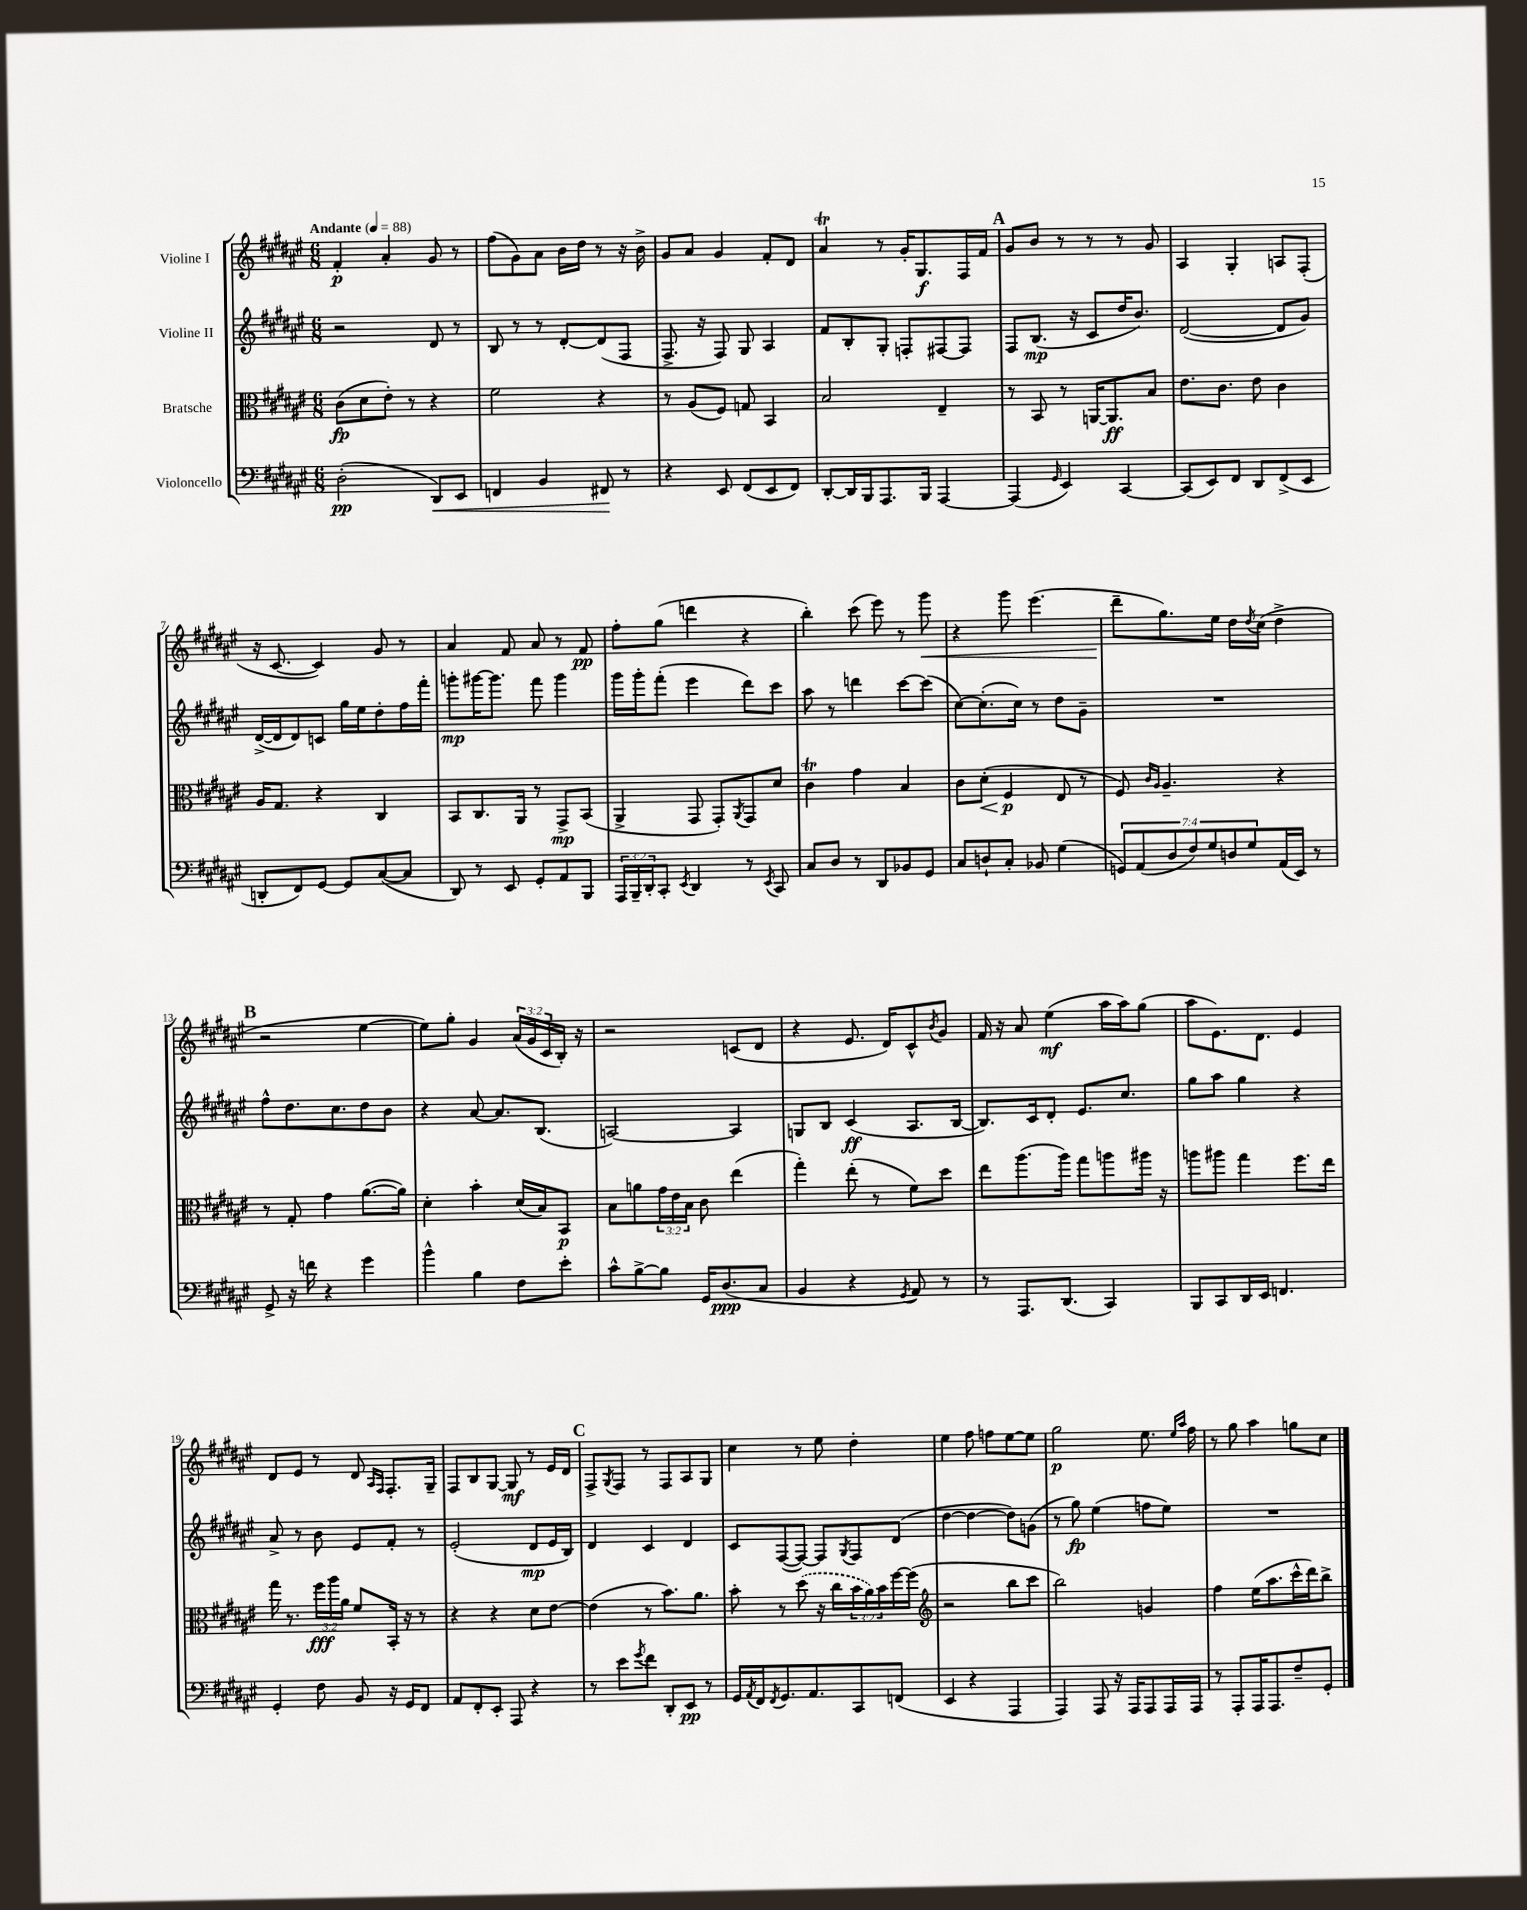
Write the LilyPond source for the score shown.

<<
\new StaffGroup <<
\new Staff = "s0" \with { instrumentName = "Violine I" } {
    \clef treble \key fis \major \numericTimeSignature \time 6/8 \override Staff.TupletNumber.text = #tuplet-number::calc-fraction-text \tempo "Andante" 4 = 88
    fis'4-.\p ais'4-. gis'8 r8 |
    fis''8( gis'8) ais'8 b'16 dis''16 r8 r16 b'16-> |
    gis'8 ais'8 gis'4 fis'8-. dis'8 |
    ais'4\trill r8 gis'16-. gis8.\f fis16 fis'16 |
    \mark \markup { \bold "A" } gis'8 b'8 r8 r8 r8 gis'8 |
    ais4 gis4-. a8 fis8-.( |
    r16 cis'8.~ cis'4) gis'8 r8 |
    ais'4 fis'8 ais'8 r8 fis'8\pp |
    fis''8-. gis''8( d'''4 r4 |
    b''4-.) cis'''8( eis'''8) r8 gis'''8\< |
    r4 gis'''8 eis'''4.( |
    dis'''8--\! gis''8.) eis''16 dis''16 \acciaccatura { dis''8 } cis''16( dis''4-> |
    \mark \markup { \bold "B" } r2 eis''4~ |
    eis''8) gis''8-. gis'4 \tuplet 3/2 { ais'16( gis'16 cis'16 } b16-.) r16 |
    r2 c'8( dis'8 |
    r4 eis'8. dis'16) cis'8-^ \acciaccatura { b'8 } gis'8 |
    fis'16 r16 ais'8 eis''4\mf( ais''16 ais''16) gis''8( |
    ais''8 eis'8.) dis'8. eis'4 |
    dis'8 eis'8 r8 dis'8 \grace { ais16 fis16 } fis8.-. gis16-- |
    fis8 b8 gis8~ gis8\mf r8 eis'16 dis'16 |
    \mark \markup { \bold "C" } fis8-> \acciaccatura { gis8 } fis8 r8 fis8 ais8 gis8 |
    cis''4 r8 eis''8 dis''4-. |
    eis''4 fis''8 f''8 eis''8~ eis''8 |
    gis''2\p eis''8. \grace { eis''16 ais''16 } fis''16 |
    r8 gis''8 ais''4 g''8 cis''8 \bar "|." |
}
\new Staff = "s1" \with { instrumentName = "Violine II" } {
    \clef treble \key fis \major \numericTimeSignature \time 6/8
    r2 dis'8 r8 |
    b8 r8 r8 dis'8~-. dis'8( fis8 |
    fis8.-> r16 fis8) gis8 ais4 |
    fis'8 b8-. gis8-. f8-. fis8~ fis8 |
    \mark \markup { \bold "A" } fis8 b8.\mp( r16 cis'8 dis''16 b'8.) |
    dis'2~( dis'8 gis'8) |
    dis'16~->( dis'16 dis'8) c'8 gis''16 eis''16 dis''8-. fis''16 fis'''16-. |
    g'''8-.\mp gis'''16~ gis'''8. fis'''8 gis'''4 |
    gis'''16 gis'''16-. fis'''8-.( eis'''4 dis'''8) cis'''8 |
    ais''8 r8 d'''4 cis'''8~ cis'''8( |
    cis''8~) cis''8.-.( cis''16) r8 dis''8 gis'8-- |
    R2. |
    \mark \markup { \bold "B" } fis''8-^ dis''8. cis''8. dis''8 b'8 |
    r4 ais'8~ ais'8. b8.( |
    a2~) a4 |
    g8 b8 cis'4\ff( ais8. b16~ |
    b8.) cis'16 dis'8-. eis'8. cis''8. |
    gis''8 ais''8 gis''4 r4 |
    ais'8-> r8 b'8 eis'8 fis'8-. r8 |
    eis'2-.( dis'8\mp eis'16 b16) |
    \mark \markup { \bold "C" } dis'4 cis'4 dis'4 |
    cis'8 fis8~( fis8~) fis8 \acciaccatura { gis8 } fis8 dis'8( |
    dis''4~ dis''4~ dis''8) g'8( |
    r8 gis''8\fp) eis''4( f''8 eis''8) |
    R2. \bar "|." |
}
\new Staff = "s2" \with { instrumentName = "Bratsche" } {
    \clef alto \key fis \major \numericTimeSignature \time 6/8 \override Staff.TupletNumber.text = #tuplet-number::calc-fraction-text
    cis'8\fp( dis'8 eis'8-.) r8 r4 |
    fis'2 r4 |
    r8 ais8( fis8) g8 b,4 |
    b2 eis4-- |
    \mark \markup { \bold "A" } r8 b,8 r8 a,16~ a,8.\ff b8 |
    eis'8. cis'8. eis'8 cis'4 |
    ais16 gis8. r4 cis4 |
    b,8 cis8. ais,16 r8 gis,8->\mp b,8( |
    ais,4-> gis,8 gis,8-.) \acciaccatura { ais,8 } gis,8 dis'8 |
    cis'4\trill gis'4 b4 |
    cis'8 dis'8-.\<( fis4\p\! eis8 r8 |
    fis8) \grace { cis'16 ais16 } ais4.-- r4 |
    \mark \markup { \bold "B" } r8 gis8-. gis'4 ais'8.~( ais'16) |
    dis'4-. b'4-. dis'16( b16) b,8\p |
    b8 a'8 \tuplet 3/2 { gis'16 eis'16 b16 } cis'8 eis''4( |
    gis''4-.) eis''8-.( r8 fis'8) dis''8 |
    eis''8 ais''8.( ais''16) gis''8 a''8 ais''16 r16 |
    a''8 ais''8 gis''4 fis''8. eis''16 |
    gis''16 r8. \tuplet 3/2 { fis''16\fff ais''16 ais'16 } fis'8 b,16-. r16 r8 |
    r4 r4 dis'8 eis'8~ |
    \mark \markup { \bold "C" } eis'4( r8 b'8.) ais'8. |
    b'8-. r8 \once \slurDashed dis''8( r16 cis''16 \tuplet 3/2 { b'16 ais'16) b'16 } fis''16~ fis''16( |
    \clef treble r2 b''8 cis'''8 |
    b''2) g'4 |
    fis''4 eis''16( ais''8. cis'''16-^ dis'''16) b''8-> \bar "|." |
}
\new Staff = "s3" \with { instrumentName = "Violoncello" } {
    \clef bass \key fis \major \numericTimeSignature \time 6/8 \override Staff.TupletNumber.text = #tuplet-number::calc-fraction-text
    dis2-.\pp( dis,8\<) eis,8 |
    f,4 b,4 fis,8\! r8 |
    r4 eis,8 fis,8( eis,8 fis,8) |
    dis,8~-. dis,16 b,,16 ais,,8. b,,16 ais,,4~ |
    \mark \markup { \bold "A" } ais,,4( \grace { gis,16 } eis,4) cis,4~ |
    cis,8( eis,8) fis,8 dis,8 fis,8->( eis,8 |
    d,8-. fis,8) gis,8~ gis,8 cis8~( cis8 |
    dis,8) r8 eis,8 gis,8-. ais,8 b,,8 |
    \tuplet 3/2 { ais,,16 b,,16-- dis,16-. } cis,8-. \acciaccatura { eis,8 } dis,4 r8 \acciaccatura { eis,8 } cis,8 |
    cis8 dis8 r8 dis,8 bes,8 gis,8 |
    cis8 d8-! cis8-. bes,8 gis4( |
    \tuplet 7/4 { g,8) ais,8( dis8 fis8) gis8 d8 gis8 } ais,16( eis,16) r8 |
    \mark \markup { \bold "B" } gis,8-> r16 f'16 r4 gis'4 |
    b'4-^ b4 fis8 eis'8-. |
    cis'8-^ b8~-> b8 gis,16 dis8.\ppp( cis8 |
    b,4 r4 \acciaccatura { gis,8 } ais,8) r8 |
    r8 ais,,8. dis,8.( cis,4) |
    b,,8 cis,8 dis,16 eis,16 f,4. |
    gis,4-. fis8 b,8 r16 gis,16 fis,8 |
    ais,8 fis,8-. eis,8-. ais,,8 r4 |
    \mark \markup { \bold "C" } r8 eis'8 \acciaccatura { gis'8 } fis'8 dis,8-. eis,8\pp r8 |
    gis,16 \acciaccatura { ais,8 } fis,16 \acciaccatura { fis,8 } gis,8. ais,8. cis,8 f,8( |
    eis,4 r4 ais,,4 |
    ais,,4) ais,,8 r16 ais,,16 ais,,8 ais,,16 ais,,16 |
    r8 ais,,8-. ais,,16 ais,,8. fis8-- gis,8-. \bar "|." |
}
>>
>>
